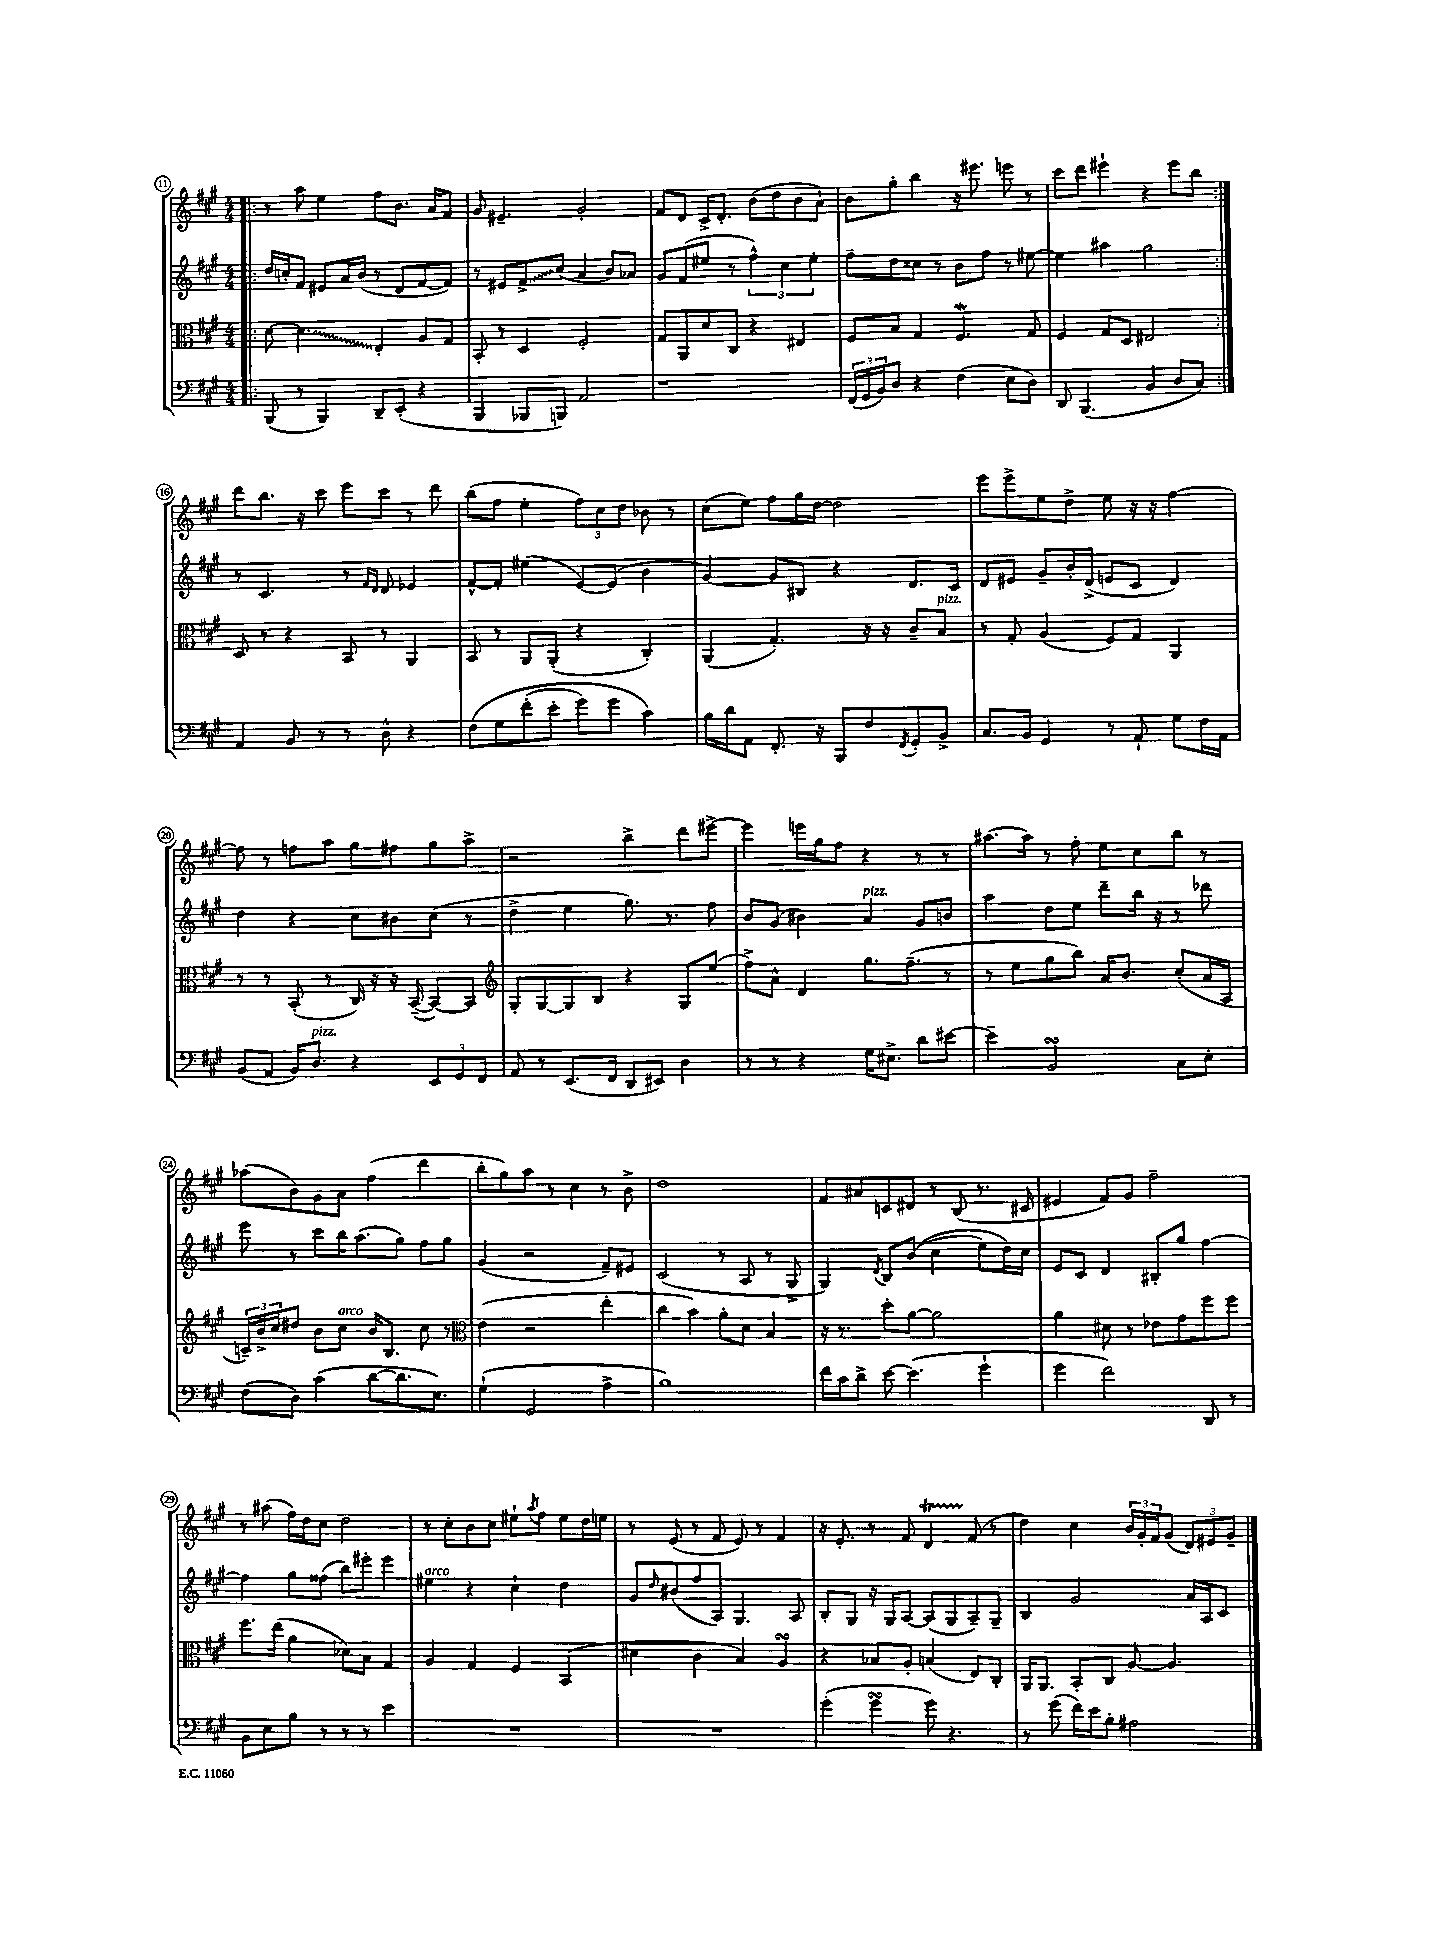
<<
\new StaffGroup <<
\new Staff = "s0" {
    \clef treble \key a \major \numericTimeSignature \time 4/4
    \repeat volta 2 { \bar ".|:" r8 a''8 e''4 fis''8 b'8. a'16 fis'8 |
    gis'8 eis'4.-- gis'2-. |
    fis'8 d'8 cis'16-> d'8.-. b'8( d''8 b'8 a'8-!) |
    b'8 gis''8-. b''4 r16 eis'''8. e'''8 r8 |
    cis'''8 d'''8 eis'''4-! r4 eis'''8 b''8 | }
    d'''8 b''8. r16 cis'''8 e'''8 cis'''8 r8 d'''8 |
    b''8( fis''8 e''4-. \tuplet 3/2 { fis''8) cis''8 d''8 } bes'8 r8 |
    cis''8( e''8) fis''8 gis''16 d''16~ d''2 |
    e'''8 e'''8-> e''8 d''8-> e''8 r16 r16 fis''4~ |
    fis''8 r8 f''8 a''8 gis''8 fis''8 gis''8 a''8-> |
    r2 b''4-> d'''8 eis'''8~-> |
    eis'''4 e'''16 gis''16 fis''8 r4 r8 r8 |
    ais''8.~ ais''16 r8 fis''8-. e''8 cis''8 b''8 r8 |
    aes''8( b'8) gis'8 a'8 fis''4( d'''4 |
    b''8-. gis''8) a''8 r8 cis''4 r8 b'8-> |
    d''1 |
    fis'8 ais'8 c'8 dis'8 r8 b8( r8. cis'16 |
    eis'4 fis'8) gis'8 fis''2-- |
    r8 ais''8( fis''16) d''16 cis''8 d''2 |
    r8 cis''8-. b'8 cis''8 eis''8-! \acciaccatura { a''8 } fis''8 eis''8 d''16 e''16 |
    r8 e'8( r8 fis'8 e'8) r8 fis'4 |
    r16 e'8.-. r8 fis'8 d'4\startTrillSpan fis'8\stopTrillSpan( r8 |
    d''4) cis''4 \tuplet 3/2 { b'16 gis'16-. fis'16 } gis'8( \tuplet 3/2 { d'8) eis'8 gis'8-- } \bar "|." |
}
\new Staff = "s1" {
    \clef treble \key a \major \numericTimeSignature \time 4/4
    \repeat volta 2 { \bar ".|:" d''16 c''16-. fis'8 eis'8 a'16 b'16( r8 d'8 fis'8~ fis'8) |
    r8 eis'8 \once \override Glissando.style = #'zigzag fis'8->\glissando cis''8( a'4 b'8) aes'8 |
    gis'8 fis'8( eis''8 r8 \tuplet 3/2 { fis''4-^) cis''4 eis''4-. } |
    fis''8-- d''8 cisis''8 r8 b'8 fis''8 r8 eis''8~ |
    eis''4 ais''4 gis''2 | }
    r8 cis'4. r8 \grace { fis'16 d'16 } d'8 ees'4 |
    fis'8~-^ fis'8-. eis''4( e'8~) e'8( b'4 |
    gis'4~) gis'8 bis8 r4 d'8. cis'16 |
    d'8 eis'8 gis'8-- b'16-. d'16->( e'8 cis'8 d'4) |
    d''4 r4 cis''8 bis'8 cis''8( r8 |
    d''4-> e''4 gis''8.) r8. fis''8 |
    b'8 gis'8( bis'4) a'4^\markup { \italic "pizz." } gis'8 b'8 |
    a''4 d''8 e''8 d'''8-- b''16 r16 r8 des'''8 |
    e'''8 r8 cis'''8 b''16 a''8.( gis''8) fis''8 gis''8 |
    gis'4( r2 fis'8--) eis'8 |
    cis'2( r8 a8 r8 gis8-> |
    gis4) \acciaccatura { d'8 } b8 b'8(\( cis''4 e''8) d''16\) cis''16 |
    e'8 cis'8 d'4 bis8-. gis''8 fis''4~ |
    fis''4 gis''8 fisis''8( b''8) eis'''8-. eis'''4 |
    eis''4^\markup { \italic "arco" } r4 cis''4-! d''4 |
    gis'8 \grace { d''16 } bis'8( fis''8 a8) gis4. a8 |
    b8-. gis8 r16 gis16 a8~ a8( gis8 a8--) gis8-- |
    b4 gis'2 a'16 a16 cis'8 \bar "|." |
}
\new Staff = "s2" {
    \clef alto \key a \major \numericTimeSignature \time 4/4
    \repeat volta 2 { \bar ".|:" d'8~ \once \override Glissando.style = #'zigzag d'4.\glissando e4-. a8 gis8 |
    b,8-. r8 d4 fis2-. |
    gis8 a,8 d'8 cis8 r4 eis4 |
    fis8 b8 gis4 fis4.\mordent gis8 |
    fis4 gis8 d8 eis2 | }
    d8 r8 r4 b,8 r8 a,4 |
    b,8 r8 a,8 a,8-.( r4 cis4-.) |
    a,4( gis4.-.) r16 r16 cis'8-- b8^\markup { \italic "pizz." } |
    r8 gis8-. a4( fis8) gis8 a,4 |
    r8 r8 b,8-.( r8 cis16) r16 r16 b,16~--( b,8~) b,8 |
    \clef treble gis8-. gis8~ gis8 b8 r4 gis8 e''8( |
    fis''8->) a'8-^ d'4 gis''8. fis''8.--( r8 |
    r8 e''8 gis''8 b''8) a'16 b'8. cis''8-.( a'16 a16 |
    \tuplet 3/2 { c'16--) b'16-> cis''16 } dis''8 b'8 cis''8^\markup { \italic "arco" } b'16 b8. cis''8 r8 |
    \clef alto e'4( r2 e''4-. |
    cis''4 b'4) a'8-. d'8 b4 |
    r16 r8. d''8-. a'8~ a'2 |
    a'4 dis'8 r8 ees'8 gis'8 fis''8 fis''8 |
    fis''8. e''16( a'4 des'8) b8 gis4 |
    a4 gis4 fis4 b,4( |
    dis'4 cis'4 b4) a4\turn |
    r4 bes8 a8-. b4( e8) cis8-. |
    a,16 a,8. b,8-. cis8 a8~ a4. \bar "|." |
}
\new Staff = "s3" {
    \clef bass \key a \major \numericTimeSignature \time 4/4
    \repeat volta 2 { \bar ".|:" b,,8( r8 b,,4) d,8-- e,8-.( r4 |
    b,,4 bes,,8 b,,8) a,2 |
    r1 |
    \tuplet 3/2 { fis,16( gis,16 b,16) } d8 r4 fis4( e8 d8) |
    d,8 b,,4.( b,4 d8 cis8) | }
    a,4 b,8 r8 r8 d8-^ r4 |
    fis8\( gis8 fis'8-.( e'8-. gis'8) gis'8 cis'4\) |
    b16 d'16 a,8 fis,8.-. r16 b,,8 fis8 \acciaccatura { fis,8 } gis,8-. b,8-> |
    cis8. b,16 gis,4 r8 a,8-! gis8 fis16 a,16 |
    b,8( a,8 b,16) d8.^\markup { \italic "pizz." } r4 \tuplet 3/2 { e,8 gis,8 fis,8 } |
    a,8 r8 e,8.( fis,16 d,8 eis,8) d4 |
    r8 r8 r4 gis16 eis8.-> d'8 eis'8~ |
    eis'4-- b,2\turn cis8 e8-. |
    fis8( d8) cis'4( d'8~ d'8. e8.) |
    gis4-!( gis,2 a4-> |
    b1) |
    fis'16 cis'16 d'8-> e'8~ e'4.( gis'4-! |
    gis'4 fis'2) d,8 r8 |
    b,8 e8 b8 r8 r8 r8 e'4 |
    R1 |
    R1 |
    gis'4-.( gis'4\turn gis'8) r4. |
    r8 gis'8( fis'16) e'16 b8-. ais2 \bar "|." |
}
>>
>>
\layout { \context { \Score currentBarNumber = #11 \override BarNumber.stencil = #(make-stencil-circler 0.1 0.3 ly:text-interface::print) } }
